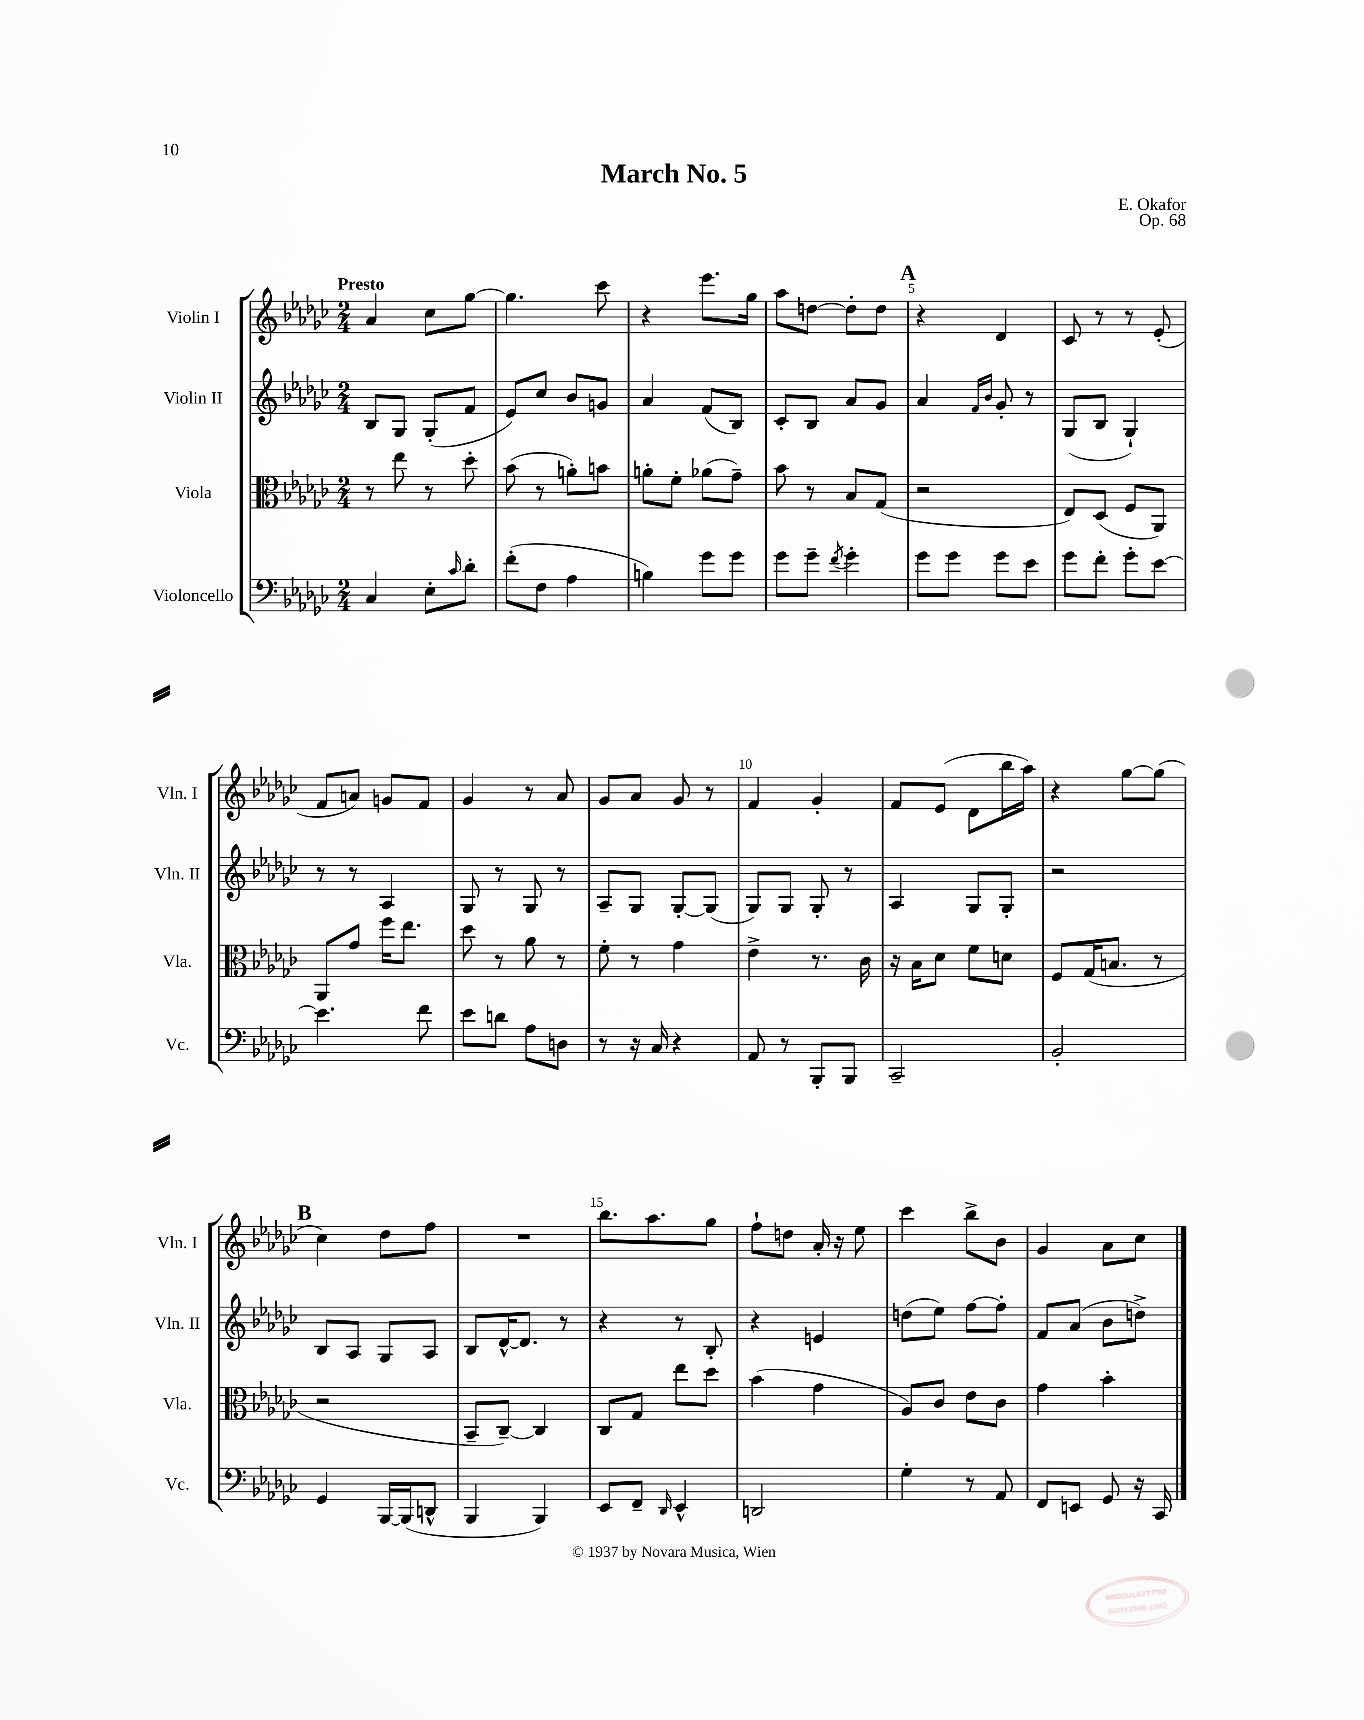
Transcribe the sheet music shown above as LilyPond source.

\header { title = "March No. 5" composer = "E. Okafor" opus = "Op. 68" }
<<
\new StaffGroup <<
\new Staff = "s0" \with { instrumentName = "Violin I" shortInstrumentName = "Vln. I" } {
    \clef treble \key ges \major \numericTimeSignature \time 2/4 \tempo "Presto"
    aes'4 ces''8 ges''8~ |
    ges''4. ces'''8 |
    r4 ees'''8. ges''16 |
    aes''8 d''8~ d''8-. d''8 |
    \mark \markup { \bold "A" } r4 des'4 |
    ces'8 r8 r8 ees'8-.( |
    f'8 a'8) g'8 f'8 |
    ges'4 r8 aes'8 |
    ges'8 aes'8 ges'8 r8 |
    f'4 ges'4-. |
    f'8 ees'8( des'8 bes''16 aes''16) |
    r4 ges''8~ ges''8( |
    \mark \markup { \bold "B" } ces''4) des''8 f''8 |
    R2 |
    bes''8. aes''8. ges''8 |
    f''8-! d''8 aes'16-. r16 ees''8 |
    ces'''4 bes''8-> bes'8 |
    ges'4 aes'8 ces''8 \bar "|." |
}
\new Staff = "s1" \with { instrumentName = "Violin II" shortInstrumentName = "Vln. II" } {
    \clef treble \key ges \major \numericTimeSignature \time 2/4
    bes8 ges8 ges8-.( f'8 |
    ees'8) ces''8 bes'8 g'8 |
    aes'4 f'8( bes8) |
    ces'8-. bes8 aes'8 ges'8 |
    \mark \markup { \bold "A" } aes'4 \grace { f'16 bes'16 } ges'8-. r8 |
    ges8( bes8 ges4-!) |
    r8 r8 aes4 |
    ges8 r8 ges8 r8 |
    aes8-- ges8 ges8~-. ges8( |
    ges8) ges8 ges8-. r8 |
    aes4 ges8 ges8-. |
    r2 |
    \mark \markup { \bold "B" } bes8 aes8 ges8 aes8 |
    bes8 des'16~-^ des'8. r8 |
    r4 r8 bes8-. |
    r4 e'4 |
    d''8( ees''8) f''8~ f''8-. |
    f'8 aes'8( bes'8 d''8->) \bar "|." |
}
\new Staff = "s2" \with { instrumentName = "Viola" shortInstrumentName = "Vla." } {
    \clef alto \key ges \major \numericTimeSignature \time 2/4
    r8 ees''8 r8 des''8-. |
    bes'8( r8 a'8-.) b'8 |
    a'8-. f'8-. aes'8( ges'8--) |
    bes'8 r8 bes8 ges8( |
    \mark \markup { \bold "A" } r2 |
    ees8) des8( f8 aes,8) |
    aes,8 ges'8 f''16 ees''8. |
    des''8 r8 aes'8 r8 |
    f'8-. r8 ges'4 |
    ees'4-> r8. ces'16 |
    r16 bes16 des'8 f'8 d'8 |
    f8 ges16( b8. r8 |
    \mark \markup { \bold "B" } r2 |
    bes,8-- ces8~--) ces4 |
    ces8 ges8 ees''8 des''8 |
    bes'4( ges'4 |
    aes8) ces'8 ees'8 ces'8 |
    ges'4 bes'4-. \bar "|." |
}
\new Staff = "s3" \with { instrumentName = "Violoncello" shortInstrumentName = "Vc." } {
    \clef bass \key ges \major \numericTimeSignature \time 2/4
    ces4 ees8-. \grace { ces'16 } des'8-. |
    f'8-.( f8 aes4 |
    b4) ges'8 ges'8 |
    ges'8 ges'8-- \acciaccatura { f'8 } ges'4-. |
    \mark \markup { \bold "A" } ges'8 ges'8 ges'8 ees'8 |
    ges'8 f'8-. ges'8-. ees'8~ |
    ees'4. f'8 |
    ees'8 d'8 aes8 d8 |
    r8 r16 ces16 r4 |
    aes,8 r8 bes,,8-. bes,,8 |
    ces,2-- |
    bes,2-. |
    \mark \markup { \bold "B" } ges,4 bes,,16~ bes,,16( d,8-^ |
    bes,,4 bes,,4) |
    ees,8 f,8-- \grace { des,16 } ees,4-^ |
    d,2 |
    ges4-. r8 aes,8 |
    f,8 e,8 ges,8 r16 ces,16 \bar "|." |
}
>>
>>
\layout { \context { \Score \override BarNumber.break-visibility = ##(#f #t #t) barNumberVisibility = #(every-nth-bar-number-visible 5) } }
